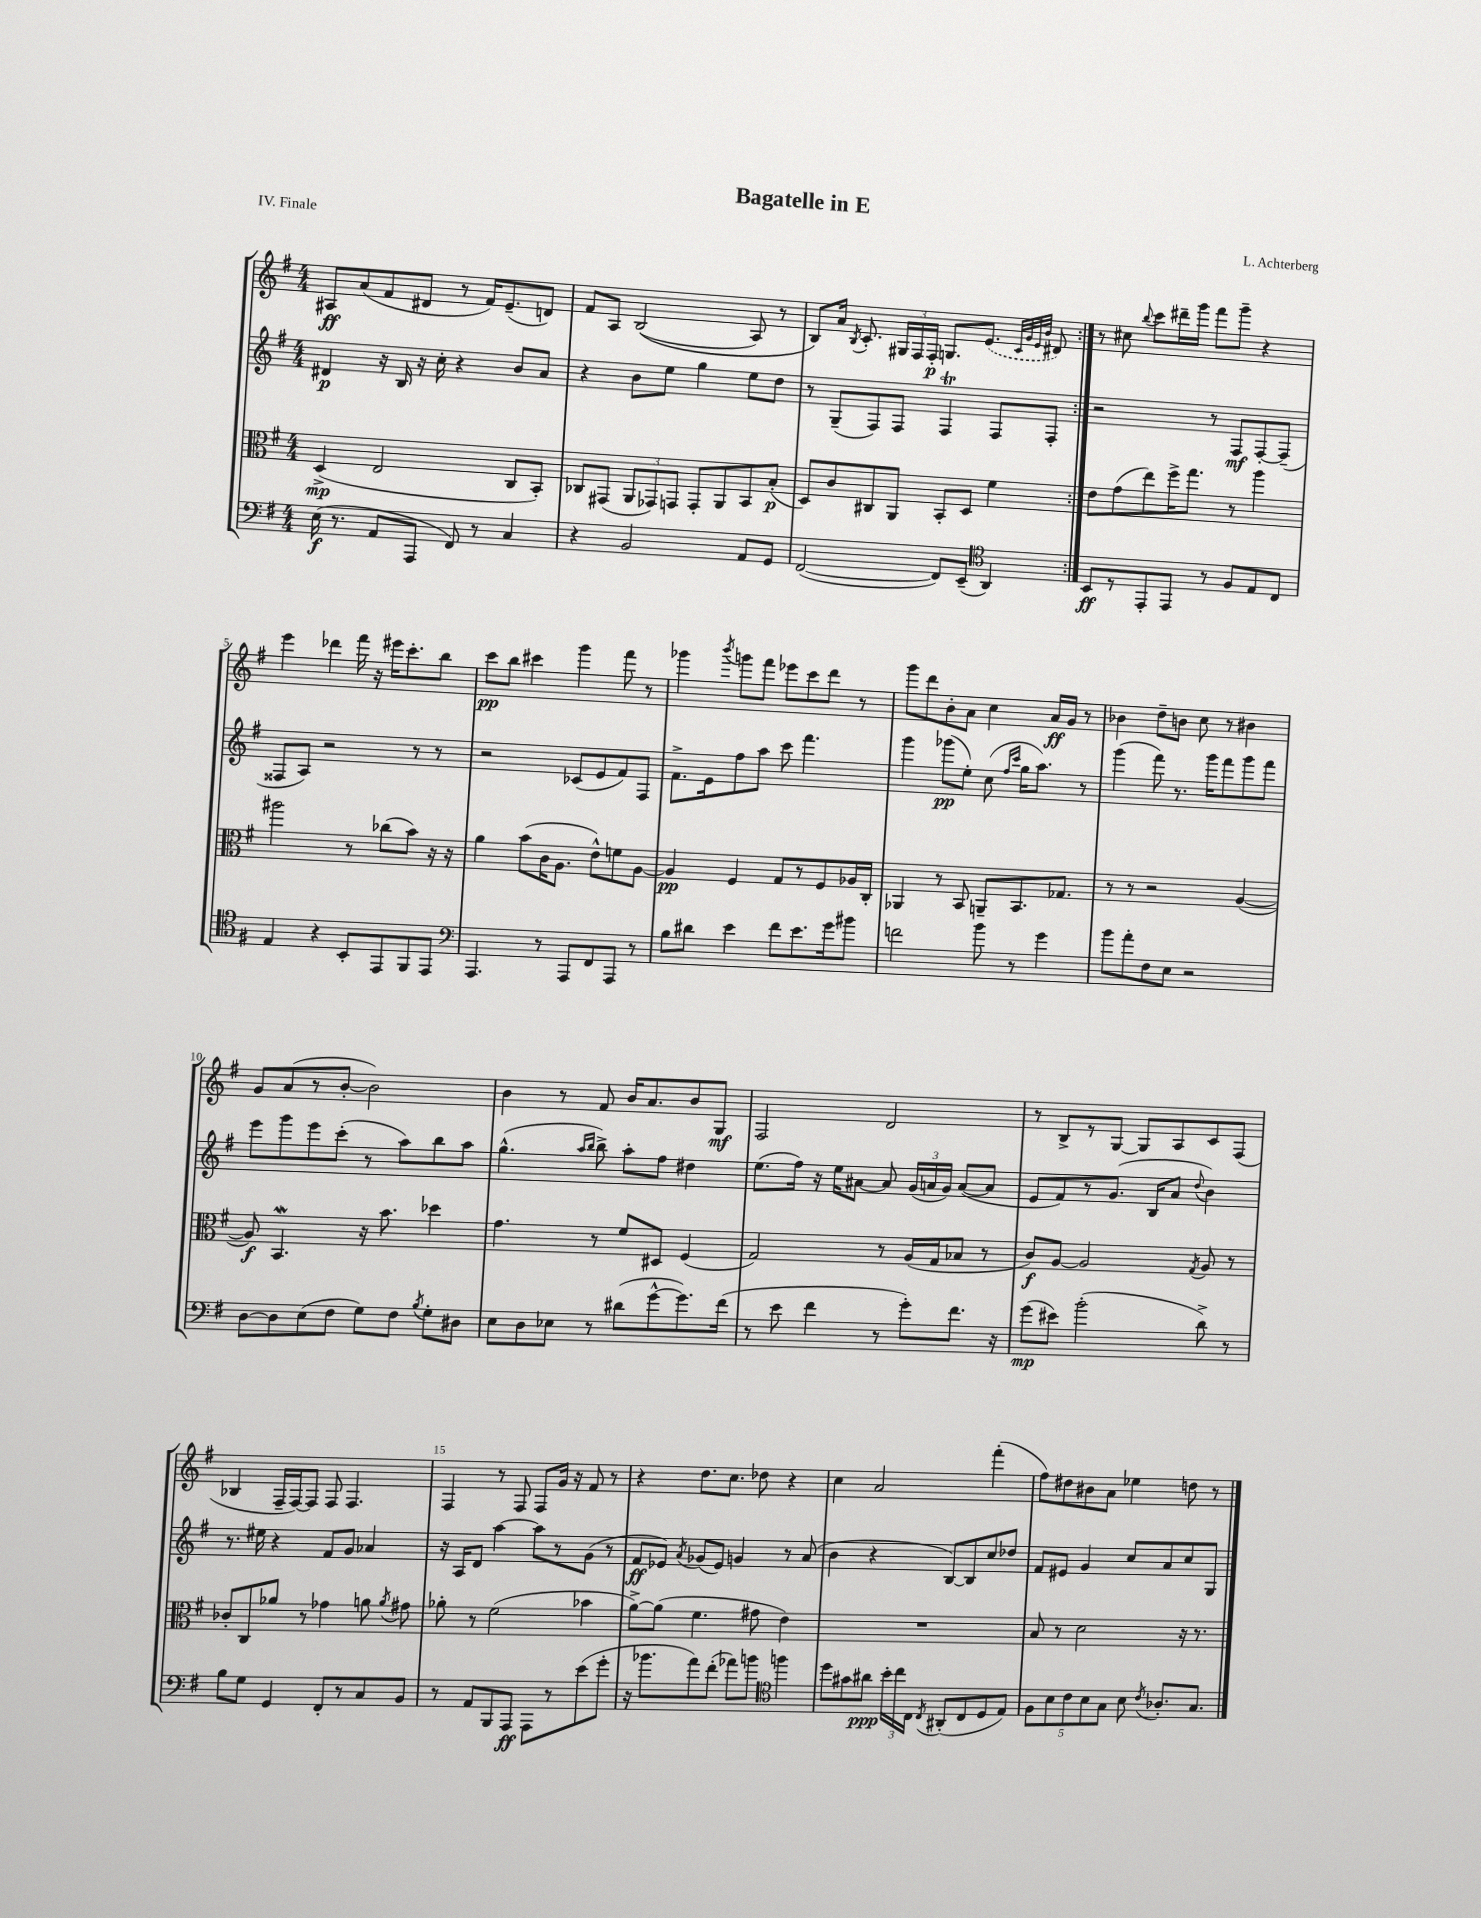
\header { title = "Bagatelle in E" composer = "L. Achterberg" piece = "IV. Finale" }
<<
\new StaffGroup <<
\new Staff = "s0" {
    \clef treble \key g \major \numericTimeSignature \time 4/4
    \autoBeamOff \repeat volta 2 { ais8[\ff a'8( fis'8 dis'8] r8 fis'16[) e'8.--( d'8]) |
    fis'8[ a8] b2(\( a8) r8 |
    b8[\) a'16] \acciaccatura { b8 } c'8.-. \tuplet 3/2 { gis16[ fis16 fis16]-.\p } g8.[ \once \slurDashed e'8.]( \grace { c'32[ g'32 e'32 b'32] } dis'8) | }
    r8 cis''8 \appoggiatura { b''8 } c'''8[ dis'''16-- g'''16] fis'''8[ g'''8]-- r4 |
    e'''4 des'''4 fis'''16 r16 eis'''16[ c'''8.-. b''8] |
    c'''8[\pp b''8] cis'''4 g'''4 fis'''8 r8 |
    ges'''4 \acciaccatura { b'''8 } g'''8[ fis'''8] ees'''8[ c'''8 d'''8] r8 |
    g'''8[ d'''8 b'8-. a'8] c''4 a'16[\ff g'16] r8 |
    bes'4 d''8[-- b'8] c''8 r8 bis'4 |
    g'8[ a'8( r8 b'8]~-. b'2) |
    b'4 r8 fis'8 b'16[ a'8. b'8 g8]\mf |
    fis2 d'2 |
    r8 b8[-> r8 g8]~ g8[ a8 c'8 fis8]( |
    bes4 fis16[-- fis16~) fis8] fis8 fis4. |
    fis4 r8 fis8 fis8[ g'16] r16 fis'8 r8 |
    r4 d''8.[ c''8.] des''8 r4 |
    c''4 a'2 fis'''4-.( |
    fis''8[) dis''8 bis'8 a'8] ees''4 d''8 r8 \bar "|." |
}
\new Staff = "s1" {
    \clef treble \key g \major \numericTimeSignature \time 4/4
    \autoBeamOff \repeat volta 2 { dis'4\p r16 b16 r16 c''16-. r4 b'8[ a'8] |
    r4 b'8[ e''8] g''4 e''8[ d''8] |
    r8 g8[--( fis8) fis8] fis4\trill fis8[ fis8]-. | }
    r2 r8 fis8[\mf fis8~-. fis8]--( |
    fisis8[ a8]) r2 r8 r8 |
    r2 ces'8[( e'8 fis'8) fis8] |
    fis'8.[-> e'16 fis''8 a''8] c'''8 fis'''4. |
    g'''4 ges'''8[\pp( e''8]-.) c''8( \grace { fis''16[ c'''16] } g''16[ a''8.]) r8 |
    g'''4( fis'''8) r8. g'''16[ fis'''8 g'''8 fis'''8] |
    e'''8[ g'''8 e'''8 c'''8]-.( r8 a''8[) b''8 a''8] |
    g''4.-^( \grace { a''16[ b''16] } b''8->) a''8[-. fis''8] dis''4 |
    e''8.[( fis''16]) r16 e''16[ ais'8]~ ais'8 \tuplet 3/2 { g'16[( a'16 g'16]) } a'8[~( a'8] |
    e'8[ fis'8) r8 g'8.]( b16[ a'8] \appoggiatura { d''8 } b'4) |
    r8. eis''16 r4 fis'8[ g'8] aes'4 |
    r16 a16[ d'8] a''4~ a''8[ r8 g'8]( r8 |
    fis'8[\ff ees'8]) \acciaccatura { a'8 } ges'8[( ees'8]) g'4 r8 a'8( |
    b'4 r4 b8[~) b8 c''8 des''8] |
    fis'8[ eis'8] g'4 c''8[ a'8 c''8 g8] \bar "|." |
}
\new Staff = "s2" {
    \clef alto \key g \major \numericTimeSignature \time 4/4
    \autoBeamOff \repeat volta 2 { d4->\mp( e2 c8[ b,8]-.) |
    ces8[ gis,8]( \tuplet 3/2 { a,8[ ges,8) g,8] } g,8[-. a,8 b,8 b8]-.\p( |
    d8[) c'8 cis8 a,8] b,8[-. d8] fis'4 | }
    e'8[ g'8( e''8) fis''16-> g''8.] r8 a''4 |
    ais''2 r8 ces''8[( b'8]) r16 r16 |
    a'4 b'8[( c'16 a8.] e'8[-^) f'8 a8]~ |
    a4\pp fis4 g8[ r8 fis8 aes16 c16]-. |
    aes,4 r8 b,8 a,8[-- b,8. ges8.] |
    r8 r8 r2 a4~( |
    a8\f) b,4.\mordent r16 b'8. des''4 |
    g'4. r8 fis'8[ dis8] fis4( |
    g2) r8 a16[( g16 bes8] r8 |
    c'8[\f) a8]~ a2 \acciaccatura { g8 } a8 r8 |
    ces'8[-. c8 aes'8] r8 ges'4 a'8 \acciaccatura { a'8 } gis'8 |
    aes'8-. r8 fis'2( bes'4 |
    a'8[~->) a'8]( fis'4. gis'8 e'4) |
    R1 |
    b8 r8 d'2 r16 r8. \bar "|." |
}
\new Staff = "s3" {
    \clef bass \key g \major \numericTimeSignature \time 4/4
    \autoBeamOff \repeat volta 2 { e16\f( r8. a,8[ a,,8] fis,8) r8 c4 |
    r4 b,2 a,8[ g,8] |
    fis,2~( fis,8[) e,8]--( \clef tenor a,4) | }
    b,8[\ff r8 e,8-. e,8] r8 fis8[ e8 c8] |
    e4 r4 b,8[-. e,8 fis,8 e,8] |
    \clef bass a,,4. r8 a,,8[ fis,8 a,,8] r8 |
    b8[ dis'8] e'4 fis'8[ e'8. g'16 bis'8] |
    f'2 b'8 r8 g'4 |
    b'8[ a'8-. fis8 e8] r2 |
    d8[~ d8 e8( fis8] g8[) fis8] \acciaccatura { b8 } g8[-. dis8] |
    e8[ d8 ees8] r8 dis'8[( g'8~-^ g'8.) fis'16]( |
    r8 e'8 fis'4 r8 g'8[-.) fis'8.] r16 |
    g'8[\mp( eis'8]) b'2-.( d'8->) r8 |
    b8[ g8] g,4 fis,8[-. r8 c8 b,8] |
    r8 a,8[ b,,8 a,,8]\ff a,,8[ r8 e'8( g'8]-. |
    r16 bes'8.[ a'8) fis'8]-.( aes'8[) b'8] \clef tenor f''4 |
    d''8[ gis'8 ais'8]\ppp \tuplet 3/2 { b'16[-. c''16 c16] } \acciaccatura { c8 } ais,8[-.( c8 d8 e8]) |
    \tuplet 5/4 { fis8[ b8 c'8 b8 g8] } b8 \acciaccatura { c'8 } aes8.[-. g8.] \bar "|." |
}
>>
>>
\layout { \context { \Score \override BarNumber.break-visibility = ##(#f #t #t) barNumberVisibility = #(every-nth-bar-number-visible 5) } }
